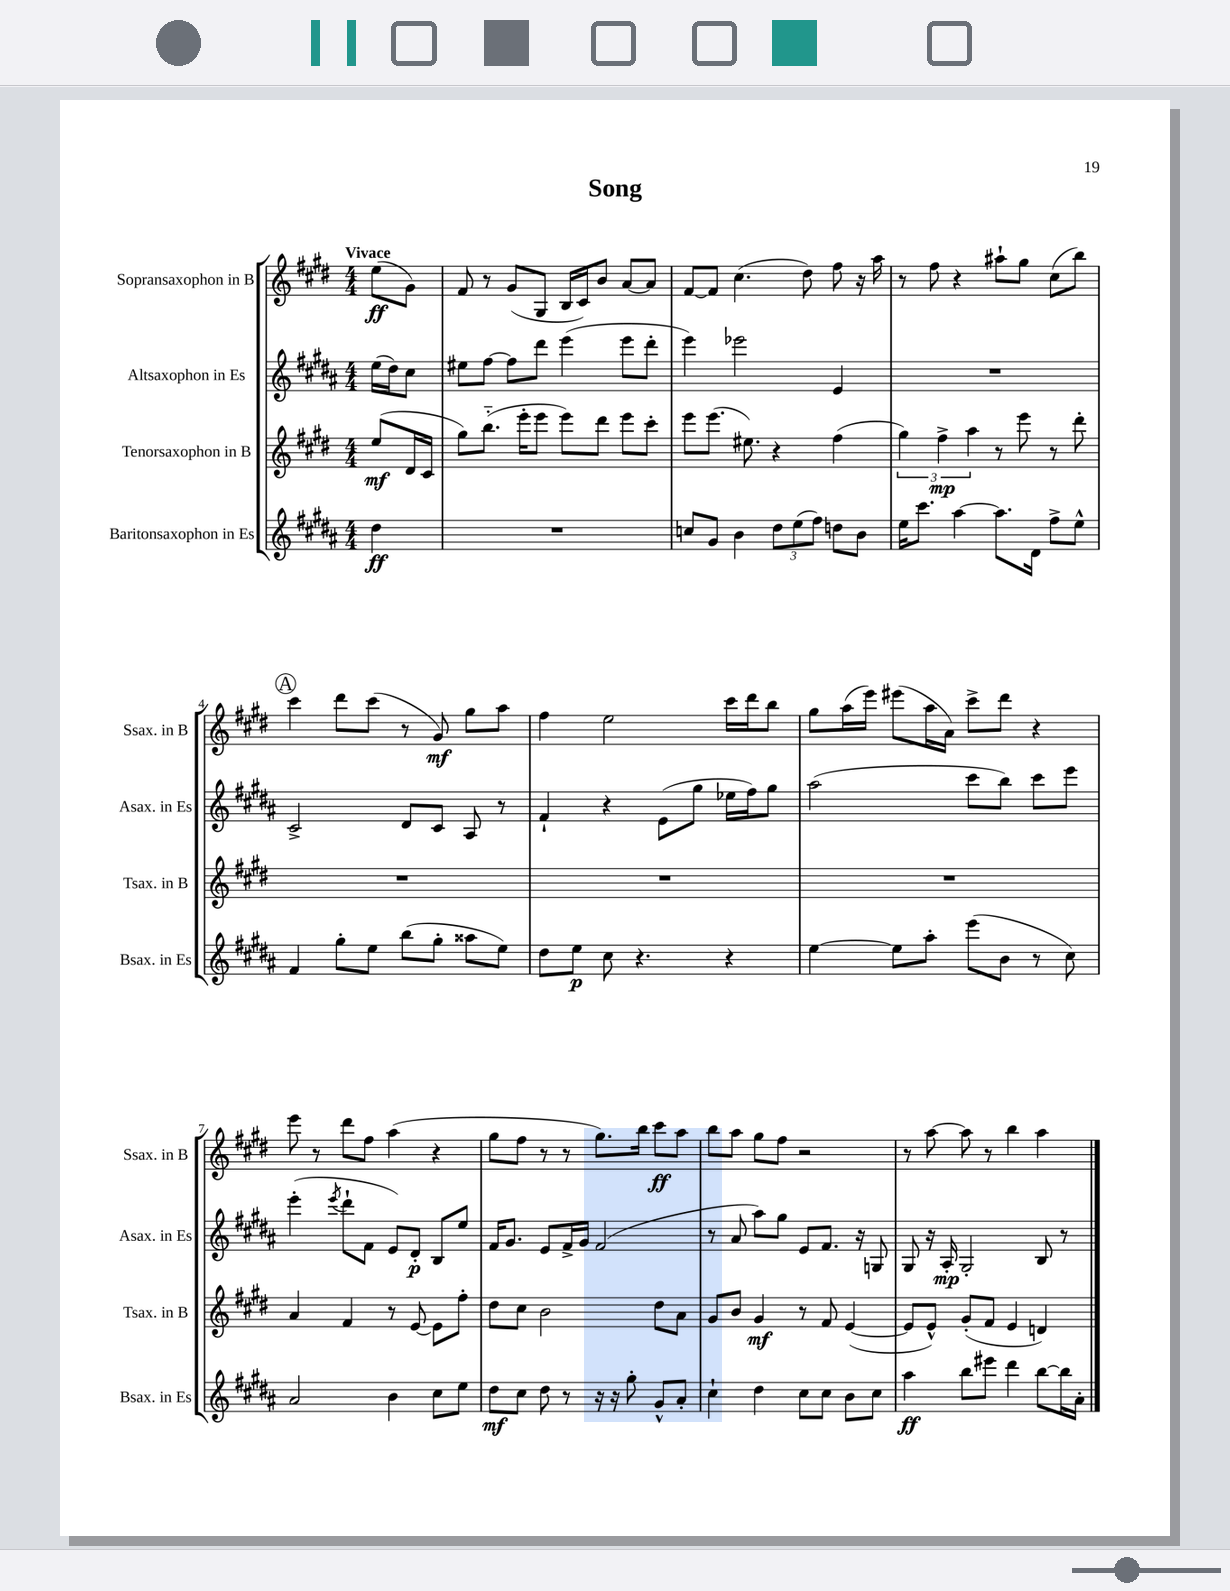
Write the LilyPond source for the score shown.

\header { title = "Song" }
<<
\new StaffGroup <<
\new Staff = "s0" \with { instrumentName = "Sopransaxophon in B" shortInstrumentName = "Ssax. in B" } {
    \clef treble \key e \major \numericTimeSignature \time 4/4 \partial 4 \tempo "Vivace"
    \autoBeamOff e''8[\ff( gis'8]) |
    fis'8 r8 gis'8[( gis8] b16[ cis'16) b'8] a'8[~ a'8] |
    fis'8[~ fis'8] cis''4.( dis''8) fis''8 r16 a''16 |
    r8 fis''8 r4 ais''8[-! gis''8] cis''8[( b''8]) |
    \mark \markup { \circle "A" } cis'''4 dis'''8[ cis'''8]( r8 gis'8\mf) gis''8[ a''8] |
    fis''4 e''2 cis'''16[ dis'''16 b''8] |
    gis''8[ a''16( e'''16]) eis'''8[( a''16 a'16]) cis'''8[-> dis'''8] r4 |
    e'''8 r8 dis'''8[ fis''8] a''4( r4 |
    gis''8[ fis''8] r8 r8 gis''8.[) b''16] cis'''8[\ff a''8] |
    b''8[ a''8] gis''8[ fis''8] r2 |
    r8 a''8~ a''8 r8 b''4 a''4 \bar "|." |
}
\new Staff = "s1" \with { instrumentName = "Altsaxophon in Es" shortInstrumentName = "Asax. in Es" } {
    \clef treble \key b \major \numericTimeSignature \time 4/4 \partial 4
    \autoBeamOff e''16[( dis''16) cis''8] |
    eis''8[ fis''8]~ fis''8[ dis'''8] e'''4( e'''8[ dis'''8]-. |
    e'''4) ees'''2 e'4 |
    R1 |
    \mark \markup { \circle "A" } cis'2-> dis'8[ cis'8] ais8 r8 |
    fis'4-! r4 e'8[( gis''8] ees''16[ fis''16) gis''8] |
    ais''2( cis'''8[ b''8]) cis'''8[ e'''8] |
    e'''4-.( \acciaccatura { e'''8 } dis'''8[-! fis'8] e'8[) dis'8]-.\p b8[ e''8] |
    fis'16[ gis'8.] e'8[ fis'16-> gis'16] fis'2( |
    r8 ais'8 ais''8[) gis''8] e'8[ fis'8.] r16 g8 |
    gis8 r16 ais16-.\mp gis2-. b8 r8 \bar "|." |
}
\new Staff = "s2" \with { instrumentName = "Tenorsaxophon in B" shortInstrumentName = "Tsax. in B" } {
    \clef treble \key e \major \numericTimeSignature \time 4/4 \partial 4
    \autoBeamOff e''8[\mf( dis'16 cis'16] |
    gis''8[) b''8.]-_( e'''16[-. e'''8] e'''8[) dis'''8] e'''8[ cis'''8]-. |
    e'''8[ e'''8.]( eis''8.) r4 fis''4( |
    \tuplet 3/2 { gis''4) fis''4->\mp a''4 } r8 e'''8 r8 dis'''8-. |
    \mark \markup { \circle "A" } R1 |
    R1 |
    R1 |
    a'4 fis'4 r8 e'8~ e'8[ fis''8]-. |
    dis''8[ cis''8] b'2 dis''8[ a'8] |
    gis'8[ b'8] gis'4\mf r8 fis'8 e'4~( |
    e'8[ e'8]-^) gis'8[-.( fis'8] e'4 d'4) \bar "|." |
}
\new Staff = "s3" \with { instrumentName = "Baritonsaxophon in Es" shortInstrumentName = "Bsax. in Es" } {
    \clef treble \key b \major \numericTimeSignature \time 4/4 \partial 4
    \autoBeamOff dis''4\ff |
    R1 |
    c''8[ gis'8] b'4 \tuplet 3/2 { dis''8[ e''8( fis''8]) } d''8[ b'8] |
    e''16[ cis'''8.] ais''4~ ais''8.[ dis'16] fis''8[-> e''8]-^ |
    \mark \markup { \circle "A" } fis'4 gis''8[-. e''8] b''8[( gis''8]-. aisis''8[ e''8]) |
    dis''8[ e''8]\p cis''8 r4. r4 |
    e''4~ e''8[ ais''8]-. e'''8[( b'8] r8 cis''8) |
    ais'2 b'4 cis''8[ e''8] |
    dis''8[\mf cis''8] dis''8 r8 r16 r16 gis''8-. gis'8[-^ ais'8]-. |
    cis''4-! dis''4 cis''8[ cis''8] b'8[ cis''8] |
    ais''4\ff b''8[ eis'''8] dis'''4 b''8[~ b''16 ais'16]-. \bar "|." |
}
>>
>>
